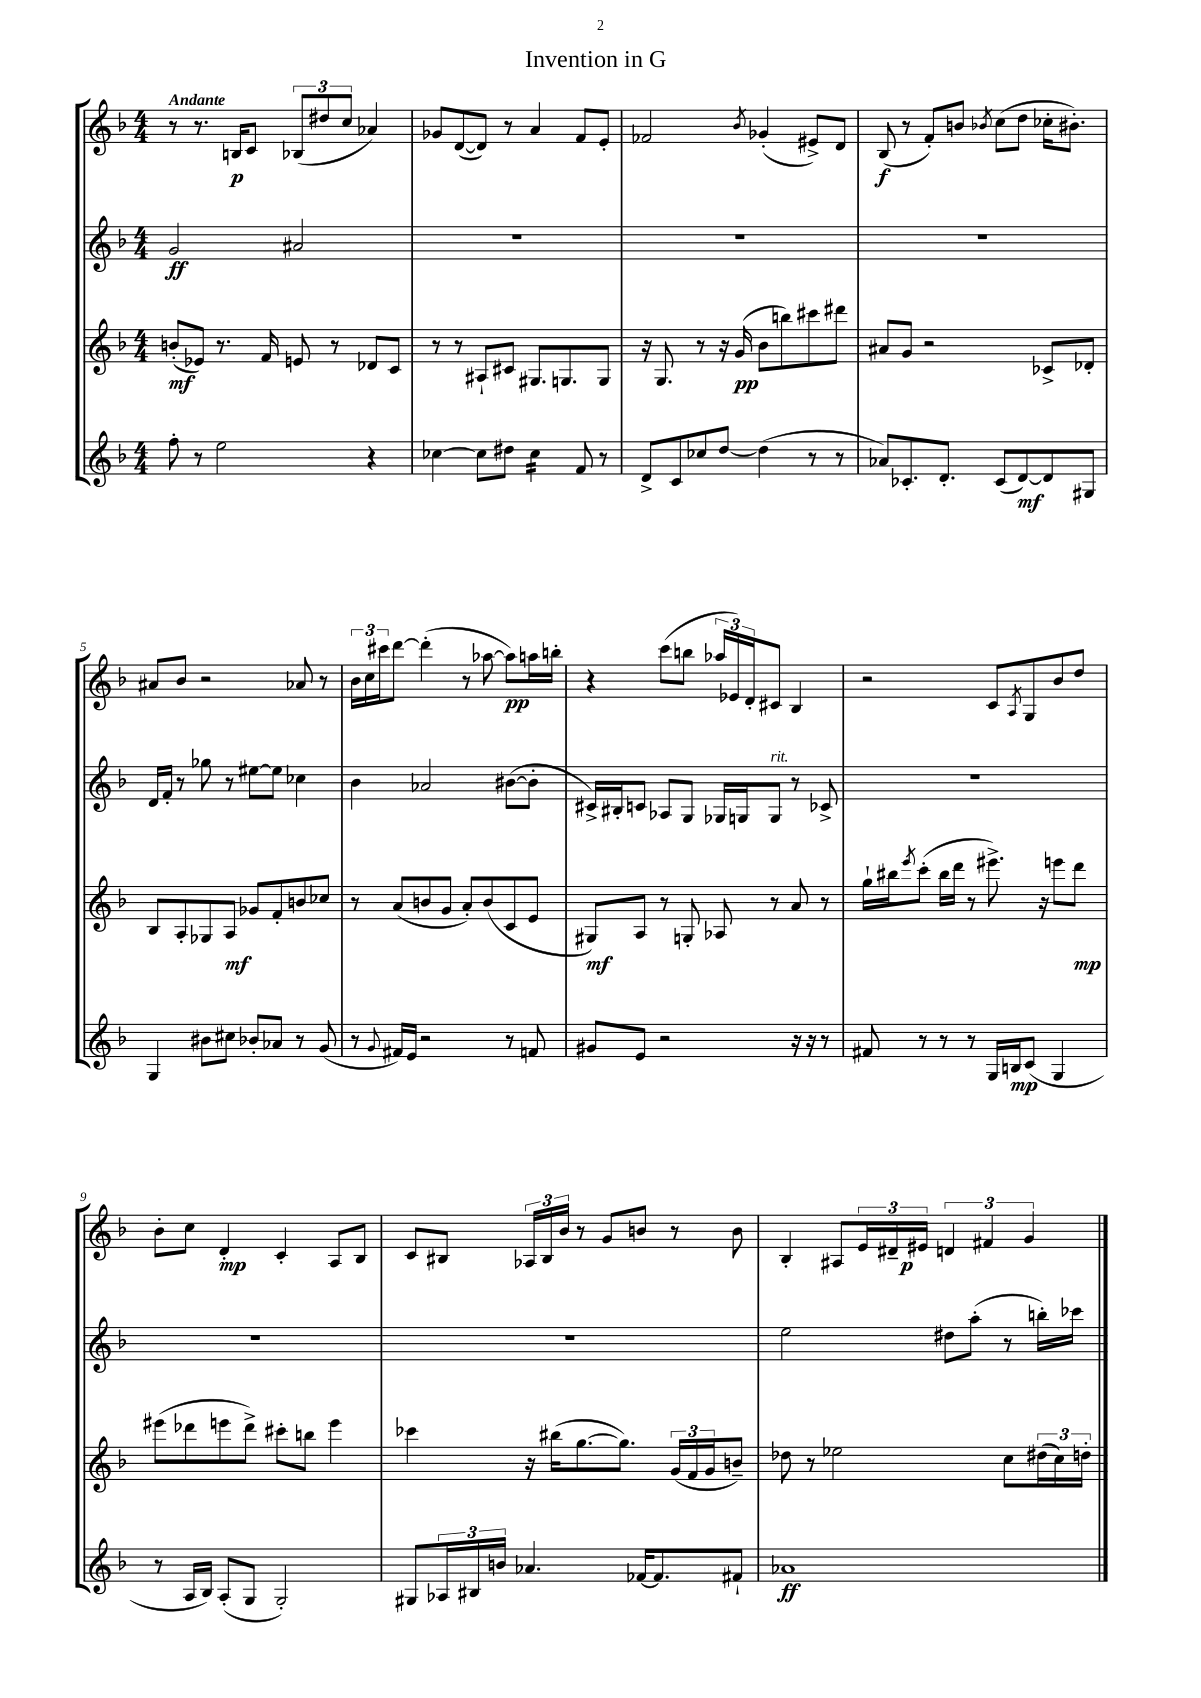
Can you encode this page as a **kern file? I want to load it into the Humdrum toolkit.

**kern	**dynam	**kern	**dynam	**kern	**dynam	**kern	**dynam
*part4	*part4	*part3	*part3	*part2	*part2	*part1	*part1
*staff4	*staff4	*staff3	*staff3	*staff2	*staff2	*staff1	*staff1
*clefG2	*	*clefG2	*	*clefG2	*	*clefG2	*
*k[b-]	*	*k[b-]	*	*k[b-]	*	*k[b-]	*
*M4/4	*	*M4/4	*	*M4/4	*	*M4/4	*
=1	=1	=1	=1	=1	=1	=1	=1
!	!	!	!	!	!	!LO:TX:a:B:t=Andante	!
8ff'\	.	(8bn'/L	mf	2g/	ff	8r	.
8r	.	8e-X/J)	.	.	.	8.r	.
2ee\	.	8.r	.	.	.	.	.
.	.	.	.	.	.	16Bn/KL	p
.	.	.	.	.	.	8c/J	.
.	.	16f/	.	.	.	.	.
.	.	8en/	.	2a#X/	.	(12B-X/L	.
.	.	.	.	.	.	12dd#X/	.
.	.	8r	.	.	.	.	.
.	.	.	.	.	.	12cc/J	.
4r	.	8d-X/L	.	.	.	4a-X/)	.
.	.	8c/J	.	.	.	.	.
=2	=2	=2	=2	=2	=2	=2	=2
[4cc-X\	.	8r	.	1r	.	8g-X/L	.
.	.	8r	.	.	.	([8d/	.
8cc-\L]	.	8A#X`/L	.	.	.	8d/J])	.
8dd#X\J	.	8c#X/J	.	.	.	8r	.
*tremolo	*	*	*	*	*	*	*
16cc-\LL	.	8.G#X/L	.	.	.	4a/	.
16cc-\	.	.	.	.	.	.	.
16cc-\	.	.	.	.	.	.	.
16cc-\JJ	.	8.Gn/	.	.	.	.	.
*Xtremolo	*	*	*	*	*	*	*
8f/	.	.	.	.	.	8f/L	.
8r	.	8G/J	.	.	.	8e'/J	.
=3	=3	=3	=3	=3	=3	=3	=3
8d^/L	.	16r	.	1r	.	2f-X/	.
.	.	8.G/	.	.	.	.	.
8c/	.	.	.	.	.	.	.
8cc-X/	.	8r	.	.	.	.	.
[8dd/J	.	16r	.	.	.	.	.
.	.	(16g/	pp	.	.	.	.
.	.	.	.	.	.	8qb-/	.
(4dd\]	.	8b-\L	.	.	.	(4g-X'/	.
.	.	8bbn\)	.	.	.	.	.
8r	.	8ccc#X\	.	.	.	8e#X^/L)	.
8r	.	8ddd#X\J	.	.	.	8d/J	.
=4	=4	=4	=4	=4	=4	=4	=4
8a-X/L)	.	8a#X/L	.	1r	.	(8B-/	f
8.c-X'/	.	8g/J	.	.	.	8r	.
.	.	2r	.	.	.	8f'/L)	.
8.d'/J	.	.	.	.	.	.	.
.	.	.	.	.	.	8bn/J	.
.	.	.	.	.	.	8qb-X/	.
(8c-/L	.	.	.	.	.	(8cc\L	.
[8d/)	mf	.	.	.	.	8dd\J	.
8d/]	.	8c-X^/L	.	.	.	16cc-X'\KL	.
.	.	.	.	.	.	8.b#X'\J)	.
8G#X/J	.	8d-X'/J	.	.	.	.	.
!!LO:LB:g=z
=5	=5	=5	=5	=5	=5	=5	=5
4G/	.	8B-/L	.	16d/LL	.	8a#X/L	.
.	.	.	.	16f'/JJ	.	.	.
.	.	8A'/	.	8r	.	8b-/J	.
8b#X\L	.	8G-X/	.	8gg-X\	.	2r	.
8cc#X\J	.	8A/J	mf	8r	.	.	.
8b-X'/L	.	8g-X/L	.	[8ee#X\L	.	.	.
8a-X/J	.	8f'/	.	8ee#\J]	.	.	.
8r	.	8bn/	.	4cc-X\	.	8a-X/	.
(8g/	.	8cc-X/J	.	.	.	8r	.
=6	=6	=6	=6	=6	=6	=6	=6
8r	.	8r	.	4b-\	.	24b-\LL	.
.	.	.	.	.	.	24cc\	.
.	.	.	.	.	.	24ccc#X\J	.
8qqg/	.	.	.	.	.	.	.
16f#X/LL)	.	(8a/L	.	.	.	[8ddd\J	.
16e/JJ	.	.	.	.	.	.	.
2r	.	8bn/	.	2a-X/	.	(4ddd'\]	.
.	.	8g/J	.	.	.	.	.
.	.	8a'/L)	.	.	.	8r	.
.	.	(8b/	.	.	.	[8aa-X\	.
8r	.	8c/	.	([8b#X\L	.	8aa-\L])	pp
8fn/	.	8e/J	.	8b#'\J]	.	16aan\L	.
.	.	.	.	.	.	16bbn'\JJ	.
=7	=7	=7	=7	=7	=7	=7	=7
8g#X/L	.	8G#X/L)	mf	16c#X^/LL)	.	4r	.
.	.	.	.	16B#X'/J	.	.	.
8e/J	.	8A/J	.	8cn/J	.	.	.
2r	.	8r	.	8A-X/L	.	(8ccc\L	.
.	.	8Gn'/	.	8G/J	.	8bbn\J	.
.	.	8A-X/	.	16G-X/LL	.	24aa-X/LL	.
.	.	.	.	.	.	24e-X/)	.
.	.	.	.	16Gn/J	.	.	.
.	.	.	.	.	.	24d'/J	.
!	!	!	!	!LO:TX:a:i:t=rit.	!	!	!
.	.	8r	.	8G/J	.	8c#X/J	.
16r	.	8a/	.	8r	.	4B-/	.
16r	.	.	.	.	.	.	.
8r	.	8r	.	8c-X^/	.	.	.
=8	=8	=8	=8	=8	=8	=8	=8
8f#X/	.	16gg`\LL	.	1r	.	2r	.
.	.	16bb#X\J	.	.	.	.	.
.	.	8qeee/	.	.	.	.	.
8r	.	(8ccc'\J	.	.	.	.	.
8r	.	16bb#\LL	.	.	.	.	.
.	.	16ddd\JJ	.	.	.	.	.
8r	.	8r	.	.	.	.	.
16G/LL	.	8.eee#X^\)	.	.	.	8c/L	.
16Bn/J	mp	.	.	.	.	.	.
.	.	.	.	.	.	8qA/	.
(8c/J	.	.	.	.	.	8G/	.
.	.	16r	.	.	.	.	.
4G/	.	8eeen\L	.	.	.	8b-/	.
.	.	8ddd\J	mp	.	.	8dd/J	.
!!LO:LB:g=z
=9	=9	=9	=9	=9	=9	=9	=9
8r	.	(8eee#X\L	.	1r	.	8b-'\L	.
16A/LL	.	8ddd-X\	.	.	.	8cc\J	.
16B-/JJ)	.	.	.	.	.	.	.
(8A'/L	.	8eeen\	.	.	.	4d'/	mp
8G/J	.	8ddd-^\J)	.	.	.	.	.
2G'/)	.	8ccc#X'\L	.	.	.	4c'/	.
.	.	8bbn\J	.	.	.	.	.
.	.	4eee\	.	.	.	8A/L	.
.	.	.	.	.	.	8B-/J	.
=10	=10	=10	=10	=10	=10	=10	=10
8G#X/L	.	4ccc-X\	.	1r	.	8c/L	.
24A-X/L	.	.	.	.	.	8B#X/J	.
24B#X/	.	.	.	.	.	.	.
24bn/JJ	.	.	.	.	.	.	.
4.a-X/	.	16r	.	.	.	24A-X/LL	.
.	.	.	.	.	.	24B#/	.
.	.	(16bb#X\KL	.	.	.	.	.
.	.	.	.	.	.	24b-/JJ	.
.	.	[8.gg\	.	.	.	8r	.
.	.	.	.	.	.	8g/L	.
.	.	8.gg\J])	.	.	.	.	.
[16f-X/KL	.	.	.	.	.	8bn/J	.
8.f-/]	.	.	.	.	.	.	.
.	.	(24g/LL	.	.	.	8r	.
.	.	24f/	.	.	.	.	.
.	.	24g/J	.	.	.	.	.
8f#X`/J	.	8bn~/J)	.	.	.	8b\	.
=11	=11	=11	=11	=11	=11	=11	=11
1a-X	ff	8dd-X\	.	2ee\	.	4B-'/	.
.	.	8r	.	.	.	.	.
.	.	2ee-X\	.	.	.	8A#X/L	.
.	.	.	.	.	.	24e/L	.
.	.	.	.	.	.	24d#X~/	.
.	.	.	.	.	.	24e#X/JJ	p
.	.	.	.	8dd#X\L	.	6dn/	.
.	.	.	.	(8aa'\J	.	.	.
.	.	.	.	.	.	6f#X/	.
.	.	8cc\L	.	8r	.	.	.
.	.	.	.	.	.	6g/	.
.	.	(24dd#X\L	.	16bbn'\LL)	.	.	.
.	.	24cc\)	.	.	.	.	.
.	.	.	.	16ccc-X\JJ	.	.	.
.	.	24ddn'\JJ	.	.	.	.	.
==	==	==	==	==	==	==	==
*-	*-	*-	*-	*-	*-	*-	*-
